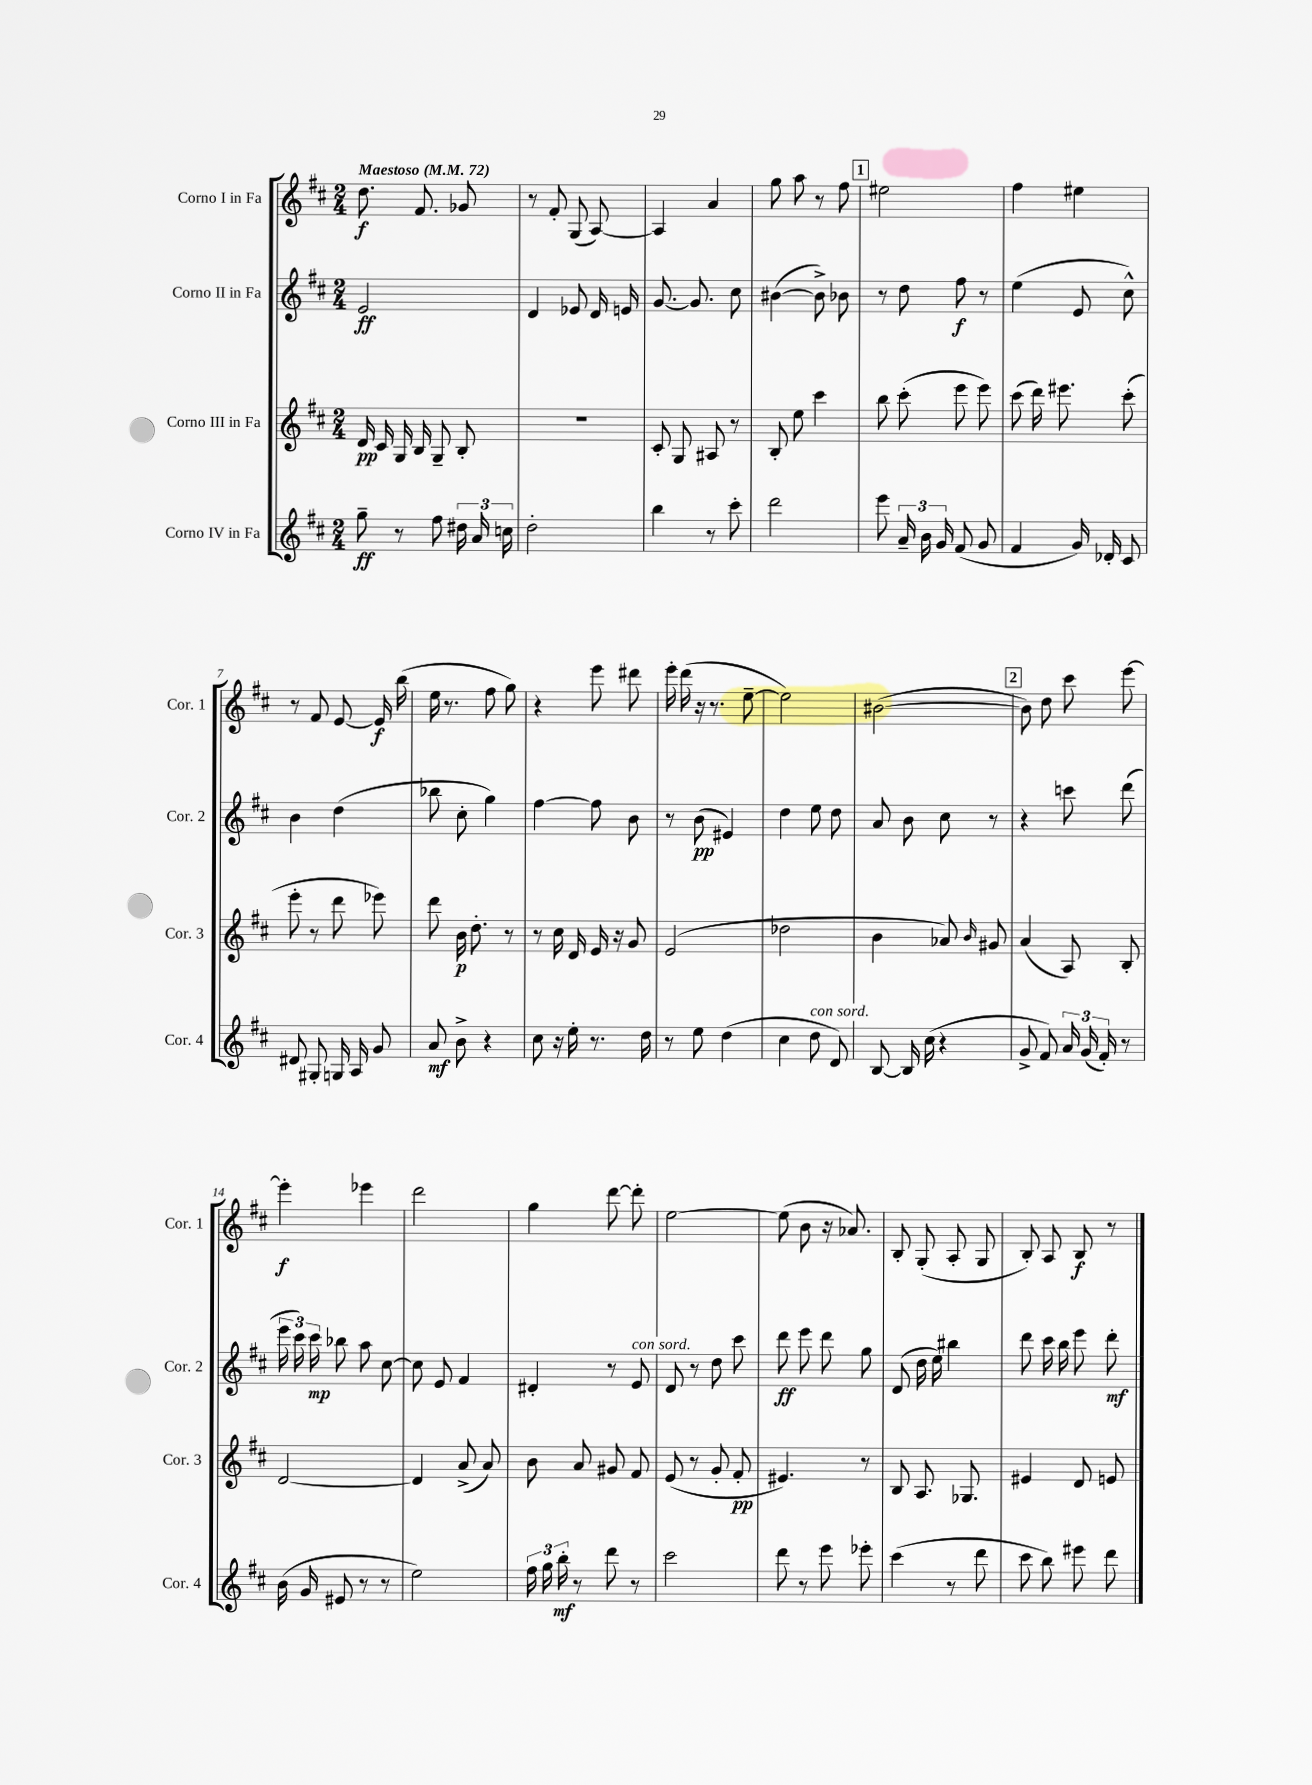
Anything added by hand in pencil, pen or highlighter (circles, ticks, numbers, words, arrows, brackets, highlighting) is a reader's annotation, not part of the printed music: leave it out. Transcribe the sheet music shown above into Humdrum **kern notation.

**kern	**kern	**kern	**kern
*staff4	*staff3	*staff2	*staff1
*clefG2	*clefG2	*clefG2	*clefG2
*k[f#c#]	*k[f#c#]	*k[f#c#]	*k[f#c#]
*M2/4	*M2/4	*M2/4	*M2/4
*MM72	*MM72	*MM72	*MM72
8gg~\	16d/	2e/	8.dd\
.	16c#/	.	.
8r	16G/	.	.
.	16B/	.	8.f#/
8ff#\	8G~/	.	.
24dd#\	8B'/	.	8g-/
24a/	.	.	.
24cc\	.	.	.
=	=	=	=
2dd'\	2r	4d/	8r
.	.	.	8f#'/
.	.	8e-/	(8G/
.	.	16d/	[8A/)
.	.	16e/	.
=	=	=	=
4bb\	8c#'/	[8.g/	4A/]
.	8G/	.	.
.	.	8.g/]	.
8r	8A#/	.	4a/
8ccc#'\	8r	8cc#\	.
=	=	=	=
2ddd\	8B'/	([4b#\	8gg\
.	8ee\	.	8aa\
.	4ccc#\	8b#^\])	8r
.	.	8b-\	8ff#\
=	=	=	=
8eee\	8bb\	8r	2ee#\
24a~/	(8ccc#'\	8dd\	.
24b\	.	.	.
24g/	.	.	.
(8f#/	8eee\	8ff#\	.
8g/	8eee\)	8r	.
=	=	=	=
4f#/	(8ccc#\	(4ee\	4ff#\
.	16ddd\)	.	.
.	8.eee#\	.	.
16g/)	.	8e/	4ee#\
16d-'/	.	.	.
8c#/	(8ccc#'\	8cc#^^\)	.
=	=	=	=
8d#/	8eee'\	4b\	8r
8G#'/	8r	.	8f#/
16G/	8ddd\	(4dd\	[8e/
16A/	.	.	.
8g/	8eee-\)	.	16e/]
.	.	.	(16bb\
=	=	=	=
8a/	8ddd\	8bb-\	16ee\
.	.	.	8.r
8b^\	16b\	8cc#'\	.
.	8.dd'\	.	.
4r	.	4gg\)	8ff#\
.	8r	.	8gg\)
=	=	=	=
8cc#\	8r	[4ff#\	4r
16r	16cc#\	.	.
16ee'\	16d/	.	.
8.r	16e/	8ff#\]	8eee\
.	16r	.	.
.	8g/	8b\	8ddd#\
16dd\	.	.	.
=	=	=	=
8r	(2e/	8r	16eee'\
.	.	.	(16ddd\
8ee\	.	(8b\	16r
.	.	.	8.r
(4dd\	.	4e#/)	.
.	.	.	[8ee~\
=	=	=	=
4cc#\	2dd-\	4dd\	2ee\])
8dd\	.	8ee\	.
8d/)	.	8dd\	.
=	=	=	=
[8B/	4b\	8a/	([2b#\
16B/]	.	8b\	.
(16cc#\	.	.	.
4r	8a-/)	8cc#\	.
.	16qqb/	.	.
.	8g#/	8r	.
=	=	=	=
8g^/	(4a/	4r	8b#\])
8f#/)	.	.	8dd\
24a/	8A/)	8ccc\	8ccc#\
(24g/	.	.	.
24f#'/)	.	.	.
8r	8B'/	(8ddd\	[8eee\
=	=	=	=
(16b\	[2d/	24eee\	4eee'\]
.	.	24ccc#\)	.
16g/	.	.	.
.	.	24ccc#\	.
8e#/	.	8bb-\	.
8r	.	8aa\	4eee-\
8r	.	[8cc#\	.
=	=	=	=
2ee\)	4d/]	8cc#\]	2ddd\
.	.	8e/	.
.	(8a^/	4f#/	.
.	8a/)	.	.
=	=	=	=
24ff#\	8b\	4d#'/	4gg\
24gg\	.	.	.
24bb'\	.	.	.
8r	8a/	.	.
8ddd\	8g#/	8r	[8ddd\
8r	8f#/	8e/	8ddd'\]
=	=	=	=
2ccc#\	(8e/	8d/	[2ee\
.	8r	8r	.
.	8g'/	8dd\	.
.	8f#'/	8ccc#\	.
=	=	=	=
8ddd\	4.e#/)	8ddd\	(8ee\]
8r	.	8eee\	8b\
8eee\	.	8ddd\	16r
.	.	.	8.a-/)
8eee-'\	8r	8gg\	.
=	=	=	=
(4ccc#\	8B/	(8d/	8B'/
.	8.A/	16dd\	(8G'/
.	.	16ee\)	.
8r	.	4bb#\	8A'/
.	8.G-/	.	.
8ddd\	.	.	8G/
=	=	=	=
8ccc#\	4e#/	8ddd\	8B'/)
8bb\)	.	16ccc#\	8A/
.	.	16bb\	.
8eee#\	8d/	8eee\	8B/
8ddd\	8e/	8ddd'\	8r
==	==	==	==
*-	*-	*-	*-
